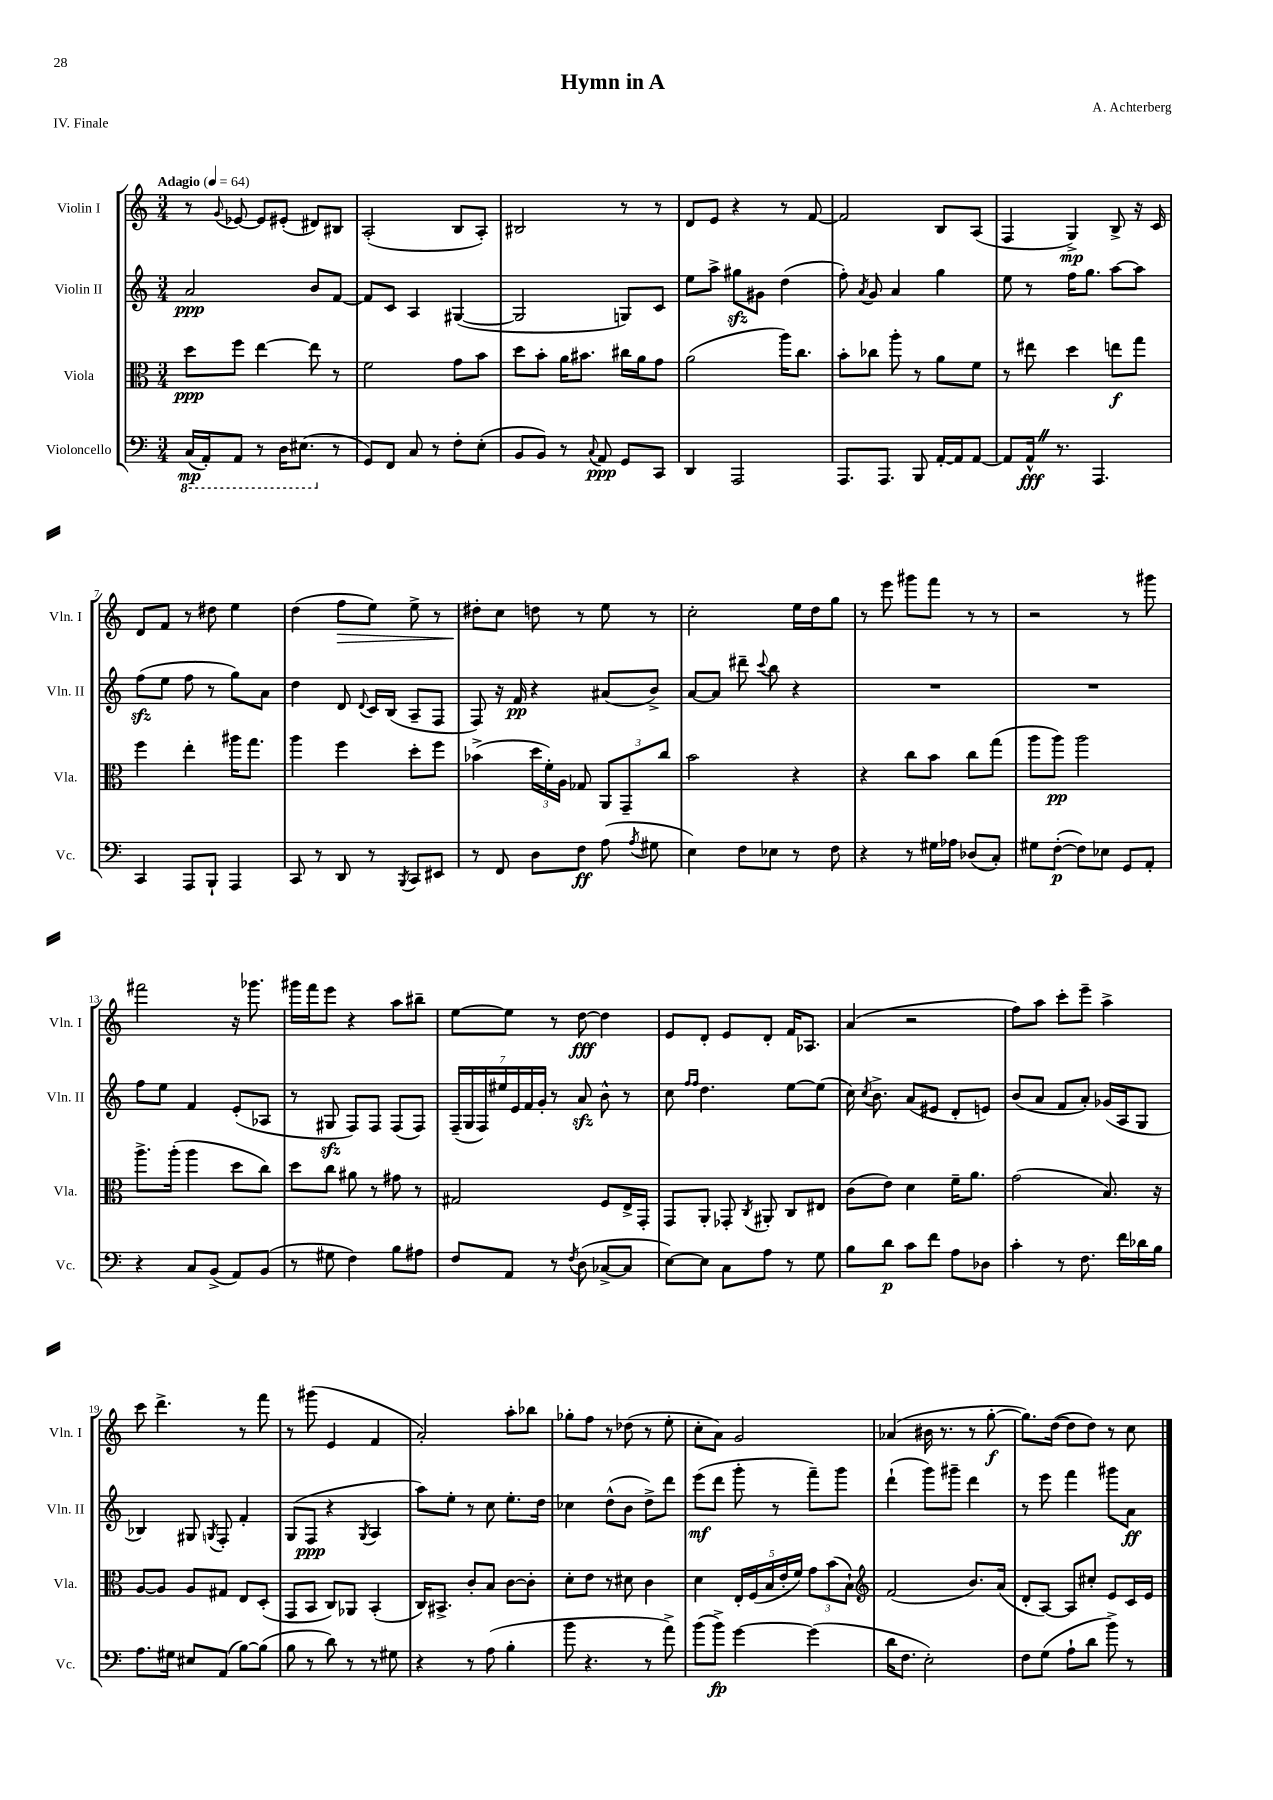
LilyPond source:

\header { title = "Hymn in A" composer = "A. Achterberg" piece = "IV. Finale" }
<<
\new StaffGroup <<
\new Staff = "s0" \with { instrumentName = "Violin I" shortInstrumentName = "Vln. I" } {
    \clef treble \key c \major \numericTimeSignature \time 3/4 \tempo "Adagio" 4 = 64
    \autoBeamOff r8 \appoggiatura { g'8 } ees'8~ ees'8[ eis'8]-.( dis'8[) bis8] |
    a2-.( b8[ a8]-.) |
    bis2 r8 r8 |
    d'8[ e'8] r4 r8 f'8~ |
    f'2 b8[ a8]( |
    f4 g4->\mp) b8-> r16 c'16 |
    d'8[ f'8] r8 dis''8 e''4 |
    d''4( f''8[\> e''8]) e''8-> r8 |
    dis''8[-.\! c''8] d''8 r8 e''8 r8 |
    c''2-. e''16[ d''16 g''8] |
    r8 e'''8 gis'''8[ f'''8] r8 r8 |
    r2 r8 gis'''8 |
    fis'''2 r16 ges'''8. |
    gis'''16[ f'''16 e'''8] r4 a''8[ bis''8]-- |
    e''8[~ e''8] r8 d''8~\fff d''4 |
    e'8[ d'8]-. e'8[ d'8]-. f'16[ aes8.] |
    a'4( r2 |
    f''8[) a''8] c'''8[-. e'''8]-- a''4-> |
    c'''8 d'''4.-> r8 f'''8 |
    r8 gis'''8( e'4 f'4 |
    a'2-.) a''8[-. bes''8] |
    ges''8[-. f''8] r8 des''8( r8 e''8-. |
    c''8[-. a'8]) g'2 |
    aes'4( bis'16 r8. r8 g''8~-.\f |
    g''8.[) d''16]~( d''8[ d''8]) r8 c''8 \bar "|." |
}
\new Staff = "s1" \with { instrumentName = "Violin II" shortInstrumentName = "Vln. II" } {
    \clef treble \key c \major \numericTimeSignature \time 3/4
    \autoBeamOff a'2\ppp b'8[ f'8]~ |
    f'8[ c'8] a4 gis4~( |
    gis2 g8[) c'8] |
    e''8[ a''8]-> gis''8[\sfz gis'8] d''4( |
    f''8-.) \acciaccatura { a'8 } g'8 a'4 g''4 |
    e''8 r8 f''16[ g''8.] a''8[~ a''8] |
    f''8[\sfz( e''8] f''8 r8 g''8[) a'8] |
    d''4 d'8 \appoggiatura { d'8 } c'16[ b16]( a8[-- f8] |
    f8) r16 f'16\pp r4 ais'8[( b'8]->) |
    a'8[~ a'8] dis'''8-- \appoggiatura { c'''8 } b''8 r4 |
    R2. |
    R2. |
    f''8[ e''8] f'4 e'8[-.( aes8] |
    r8 gis8\sfz f8[) f8] f8[( f8]) |
    \tuplet 7/4 { f16[--( g16 f16) eis''16 e'16 f'16 g'16]-. } r8 a'8\sfz b'8-^ r8 |
    c''8 \grace { f''16[ f''16] } d''4. e''8[~ e''8]( |
    c''16) \acciaccatura { c''8 } b'8.-> a'8[( eis'8] d'8[-. e'8]) |
    b'8[( a'8] f'8[ a'8]-.) ges'16[( a16 g8] |
    bes4) gis8 \acciaccatura { g8 } f8-. f'4-. |
    g8[( f8]\ppp r4 \acciaccatura { g8 } a4 |
    a''8[) e''8]-. r8 c''8 e''8.[-. d''16] |
    ces''4 d''8[-^( b'8] d''8[->) d'''8] |
    e'''8[\mf( d'''8] g'''8-. r8 f'''8[--) g'''8] |
    d'''4-!( g'''8[) gis'''8]-- d'''4 |
    r8 e'''8 f'''4 gis'''8[ a'8]\ff \bar "|." |
}
\new Staff = "s2" \with { instrumentName = "Viola" shortInstrumentName = "Vla." } {
    \clef alto \key c \major \numericTimeSignature \time 3/4
    \autoBeamOff d''8[\ppp f''8] e''4~ e''8 r8 |
    f'2 g'8[ b'8] |
    d''8[ b'8]-. a'16[ bis'8.] cis''16[ a'16 g'8] |
    a'2( a''16[) c''8.] |
    b'8[-. ces''8] a''8-. r8 a'8[ f'8] |
    r8 eis''8 d''4 e''8[\f g''8] |
    f''4 e''4-. ais''16[ g''8.] |
    a''4 f''4 d''8[-. f''8] |
    bes'4->( \tuplet 3/2 { d''16[ f'16-.) a16] } ges8 \tuplet 3/2 { a,8[ g,8-- c''8] } |
    b'2 r4 |
    r4 c''8[ b'8] c''8[ g''8]( |
    a''8[ a''8]\pp) a''2 |
    a''8.[-> a''16]-.( a''4 d''8[ c''8]) |
    d''8[ c''8] ais'8 r8 gis'8 r8 |
    gis2 f8[ e16-> g,16]-. |
    g,8[ a,8]-. ges,8-. \acciaccatura { c8 } ais,8-. c8[ eis8] |
    c'8[( e'8]) d'4 f'16[-- a'8.] |
    g'2( b8.) r16 |
    a8[~ a8] a8[ gis8] e8[ d8]-.( |
    g,8[ b,8] c8[) aes,8] b,4-.( |
    c16[) bis,8.]-> c'8[-. b8] c'8[~ c'8]-. |
    d'8[-. e'8] r8 dis'8 c'4 |
    d'4 \tuplet 5/4 { e16[-. f16( b16 e'16-. f'16]) } \tuplet 3/2 { g'8[ b'8( b8]-!) } |
    \clef treble f'2( b'8.[) a'16]( |
    d'8[-. a8]~) a8[ cis''8]-. e'8[ c'16 e'16] \bar "|." |
}
\new Staff = "s3" \with { instrumentName = "Violoncello" shortInstrumentName = "Vc." } {
    \clef bass \key c \major \numericTimeSignature \time 3/4
    \autoBeamOff \ottava #-1 c,16[\mp( a,,16-.) a,,8] r8 d,16[ eis,8.]( \ottava #0 r8 |
    g,8[) f,8] c8 r8 f8[-. e8]-.( |
    b,8[ b,8]) r8 \appoggiatura { c8 } a,8\ppp g,8[ c,8] |
    d,4 a,,2 |
    a,,8.[ a,,8.] b,,8 a,16[~-. a,16 a,8]~ |
    a,8[ a,16]-^\fff \once \override BreathingSign.text = \markup { \musicglyph "scripts.caesura.straight" } \breathe r8. a,,4. |
    c,4 a,,8[ b,,8]-! a,,4 |
    c,8 r8 d,8 r8 \acciaccatura { b,,8 } c,8[ eis,8] |
    r8 f,8 d8[ f8]\ff a8( \acciaccatura { a8 } gis8 |
    e4) f8[ ees8] r8 f8 |
    r4 r8 gis16[ aes16] des8[( c8]-.) |
    gis8[ f8]~-.\p( f8[) ees8] g,8[ a,8]-. |
    r4 c8[ b,8]->( a,8[) b,8]( |
    r8 gis8 f4) b8[ ais8] |
    f8[ a,8] r8 \acciaccatura { f8 } d8( ces8[~-> ces8] |
    e8[~) e8] c8[ a8] r8 g8 |
    b8[ d'8]\p c'8[ f'8] a8[ des8] |
    c'4-. r8 f8. f'16[ des'16 b16] |
    a8.[ gis16] eis8[ a,8]( b8[~) b8]( |
    b8 r8 d'8) r8 r8 gis8 |
    r4 r8 a8( b4-. |
    b'8 r4. r8 a'8->) |
    b'8[( b'8]->\fp) g'4~ g'4( |
    d'16[ f8.] e2-.) |
    f8[ g8]( a8[-! d'8] b'8->) r8 \bar "|." |
}
>>
>>
